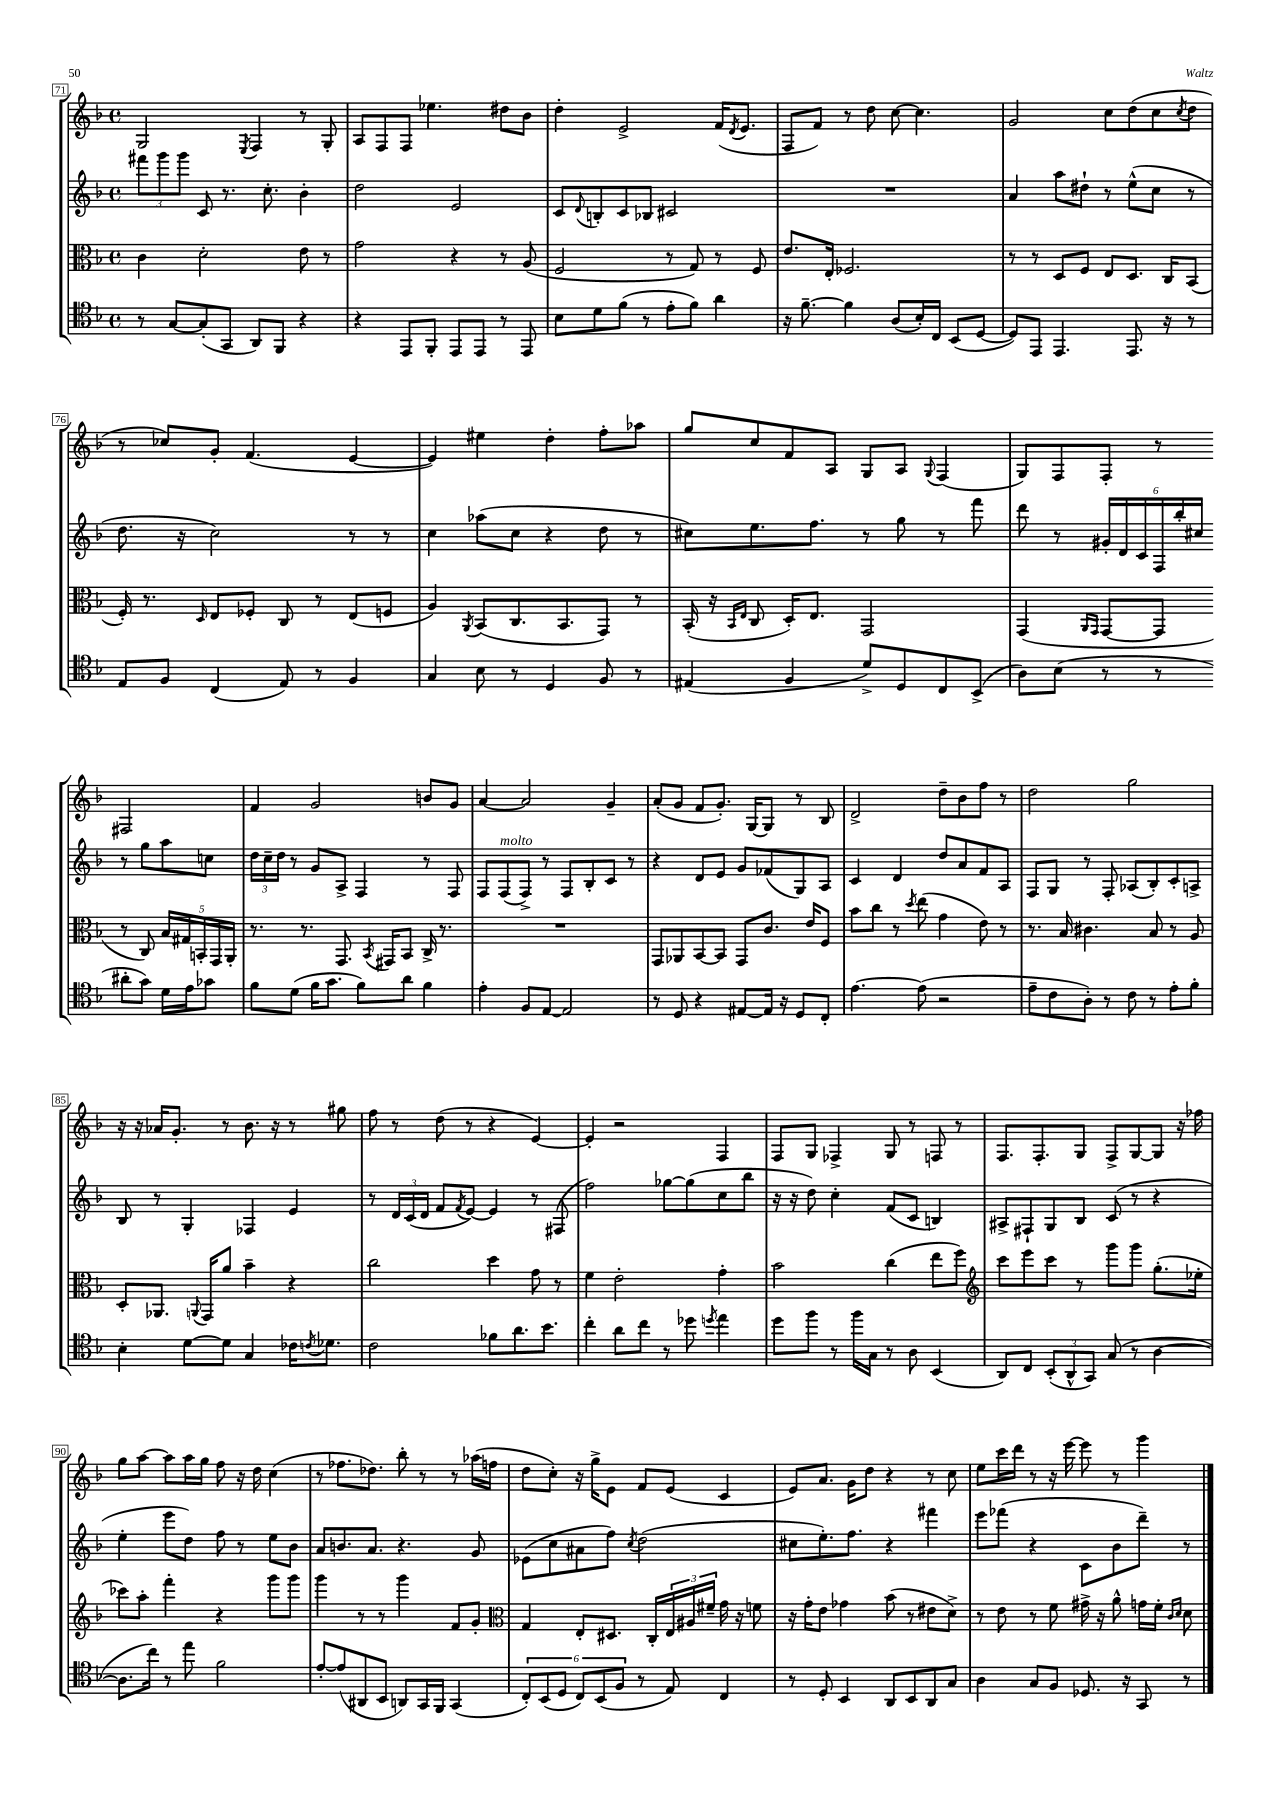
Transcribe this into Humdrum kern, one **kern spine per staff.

**kern	**kern	**kern	**kern
*staff4	*staff3	*staff2	*staff1
*clefC4	*clefC3	*clefG2	*clefG2
*k[b-]	*k[b-]	*k[b-]	*k[b-]
*M4/4	*M4/4	*M4/4	*M4/4
*met(c)	*met(c)	*met(c)	*met(c)
8r	4c\	12fff#\L	2G/
.	.	12ggg\	.
[8G/L	.	.	.
.	.	12ggg\J	.
(8G'/]	2d'\	8c/	.
8GG/J	.	8.r	.
.	.	.	8qE/
8AA/L)	.	.	4F/
.	.	8.cc'\	.
8FF/J	.	.	.
4r	8e\	4b-'\	8r
.	8r	.	8G'/
=	=	=	=
4r	2g\	2dd\	8A/L
.	.	.	8F/
8EE/L	.	.	8F/J
8FF'/J	.	.	4.ee-\
8EE/L	4r	2e/	.
8EE/J	.	.	.
8r	8r	.	8dd#\L
8EE/	(8A/	.	8b-\J
=	=	=	=
8B-\L	2F/	8c/L	4dd'\
.	.	8qqd/	.
8d\	.	8B'/	.
(8f\J	.	8c/	2e^/
8r	.	8B-/J	.
8e'\L	8r	2c#/	.
8f\J)	8G/)	.	.
4a\	8r	.	(16f/LK
.	.	.	8qd/
.	.	.	8.e/J
.	8F/	.	.
=	=	=	=
16r	8.e/L	1r	8F/L
[8.f~\	.	.	.
.	.	.	8f/J)
.	16E'/Jk	.	.
4f\]	2.F-/	.	8r
.	.	.	8dd\
(8A/L	.	.	[8cc\
16B-'/L)	.	.	4.cc\]
16C/JJ	.	.	.
(8BB-/L	.	.	.
[8D/J	.	.	.
=	=	=	=
8D/]L)	8r	4a/	2g/
8EE/J	8r	.	.
4.EE/	8D/L	8aa\L	.
.	8F/J	8dd#`\J	.
.	8E/L	8r	8cc\L
8.EE/	8.D/J	(8ee^^\L	(8dd\
.	.	8cc\J	8cc\
16r	16C/LK	.	.
.	.	.	8qcc/
8r	(8BB-/J	8r	8dd\J
=	=	=	=
8E/L	16F'/)	8.dd\	8r
.	8.r	.	.
8F/J	.	.	8cc-/L)
.	.	16r	.
.	16qqD/	.	.
(4C/	8E/L	2cc\)	8g'/J
.	8F-'/J	.	(4.f/
8E/)	8C/	.	.
8r	8r	.	.
4F/	(8E/L	8r	[4e/
.	8F/J	8r	.
=	=	=	=
4G/	4A/)	4cc\	4e/])
.	8qAA/	.	.
8B-\	(8BB-/L	(8aa-\L	4ee#\
8r	8.C/	8cc\J	.
4D/	.	4r	4dd'\
.	8.BB-/	.	.
8F/	8GG/J)	8dd\	8ff'\L
8r	8r	8r	8aa-\J
=	=	=	=
(4E#/	(16BB-'/	8cc#\L)	8gg/L
.	16r	.	.
.	16qqBB-/LL	.	.
.	16qqE/JJ	.	.
.	8C/	8.ee\	8cc/
4F/	16D'/LK)	.	8f/
.	8.E/J	8.ff\J	.
.	.	.	8A/J
8d^/L)	2GG/	8r	8G/L
8D/	.	8gg\	8A/J
.	.	.	8qqG/
8C/	.	8r	(4F/
(8BB-^/J	.	8fff\	.
=	=	=	=
8A\L)	(4GG/	8ddd\	8G/L)
(8B-\J	.	8r	8F/
.	16qqAA/LL	.	.
.	16qqGG/JJ	.	.
8r	[8GG/L	24g#'/LL	8F'/J
.	.	24d/	.
.	.	24c/	.
8r	8GG/]J	24F/	8r
.	.	24bb-'/	.
.	.	24cc#/JJ	.
8a#'\L	8r	8r	2F#/
8g\J)	8C/)	8gg\L	.
16d\LL	20B-/LL	8aa\	.
.	20G#/	.	.
16e\J	.	.	.
.	20BB'/	.	.
8g-\J	.	8cc\J	.
.	20GG/	.	.
.	20AA'/JJ	.	.
=	=	=	=
8f\L	8.r	24dd\LL	4f/
.	.	24cc~\	.
.	.	24dd\JJ	.
(8d\J	.	8r	.
.	8.r	.	.
16f\LK	.	8g/L	2g/
8.g\J	.	.	.
.	8.GG/	8A^/J	.
8f\L)	.	4F/	.
.	8qBB-/	.	.
.	16GG#/LK	.	.
8a\J	8BB-/J	.	.
4f\	16C^/	8r	8b/L
.	8.r	.	.
.	.	8F/	8g/J
=	=	=	=
4e'\	1r	8F/L	[4a/
.	.	(8F/	.
8F/L	.	8F^/J)	2a/]
[8E/J	.	8r	.
2E/]	.	8F/L	.
.	.	8B-'/	.
.	.	8c/J	4g~/
.	.	8r	.
=	=	=	=
8r	8GG/L	4r	(8a'/L
8D/	8AA-/	.	8g/J
4r	[8BB-/	8d/L	8f/L
.	8BB-/]J	8e/J	8.g'/J)
[8E#/L	8GG/L	8g/L	.
.	.	.	[16G/LK
16E#/]Jk	8.c/J	(8f-/	8G/]J
16r	.	.	.
8D/L	.	8G/)	8r
.	16e/LK	.	.
8C'/J	8F/J	8A/J	8B-/
=	=	=	=
[4.e\	8b-\L	4c/	2d^/
.	8cc\J	.	.
.	8r	4d/	.
.	8qdd/	.	.
(8e\]	(8ee\	.	.
2r	4g\	8dd/L	8dd~\L
.	.	8a/	8b-\
.	8e\)	8f/	8ff\J
.	8r	8A/J	8r
=	=	=	=
8e~\L	8.r	8F/L	2dd\
8c\	.	8G/J	.
.	16B-/	.	.
8A'\J)	4.c#\	8r	.
8r	.	8F'/	.
8c\	.	(8A-/L	2gg\
8r	8B-/	8B-'/)	.
8e'\L	8r	8c'/	.
8f'\J	8A/	8A^/J	.
=	=	=	=
4B-'\	8D'/L	8B-/	16r
.	.	.	16r
.	8.AA-/J	8r	16a-/LK
.	.	.	8.g'/J
[8d\L	.	4G'/	.
.	8qqAA/	.	.
.	16GG/LK	.	.
8d\]J	8a/J	.	8r
4G/	4b-~\	4F-/	8.b-\
.	.	.	16r
16c-\LK	4r	4e/	8r
8qc/	.	.	.
8.d-\J	.	.	.
.	.	.	8gg#\
=	=	=	=
2c\	2cc\	8r	8ff\
.	.	24d/LL	8r
.	.	(24c/	.
.	.	24d/JJ	.
.	.	8f/L	(8dd\
.	.	8qf/	.
.	.	[8e/J)	8r
8f-\L	4dd\	4e/]	4r
8.a\	.	.	.
.	8g\	8r	[4e/)
8.b-\J	.	.	.
.	8r	(8F#/	.
=	=	=	=
4cc'\	4f\	2ff\)	4e'/]
8a\L	2e'\	.	2r
8cc\J	.	.	.
8r	.	[8gg-\L	.
8dd-\	.	(8gg-\]	.
8qdd/	.	.	.
4ee\	4g'\	8cc\	4F/
.	.	8bb-\J	.
=	=	=	=
8dd\L	2b-\	16r	8F/L
.	.	16r	.
8ff\J	.	8dd\)	8G/J
8r	.	4cc'\	4F-^/
16ff\LL	.	.	.
16G\JJ	.	.	.
8r	(4cc\	(8f/L	8G/
8A\	.	8c/J	8r
(4BB-/	8ee\L	4B/)	8F/
.	8ff\J)	.	8r
=	=	=	=
*	*clefG2	*	*
8AA/L)	8ccc\L	8A#^/L	8.F/L
8C/J	8eee\	8F#`/	.
.	.	.	8.F'/
(12BB-'/L	8ccc\J	8G/	.
12AA^^/	.	.	.
.	8r	8B-/J	8G/J
12GG/J)	.	.	.
(8G/	8ggg\L	(8c/	8F^/L
8r	8ggg\J	8r	[8G/
[4A\	(8.gg'\L	4r	8G/]J
.	.	.	16r
.	16ee-'\Jk	.	16ff-\
=	=	=	=
8.A\]L	8ccc-\L)	4ee'\	8gg\L
.	8aa'\J	.	[8aa\J
16cc\Jk)	.	.	.
8r	4fff'\	8eee\L	8aa\]L
8ee\	.	8dd\J)	16aa\L
.	.	.	16gg\JJ
2f\	4r	8ff\	8ff\
.	.	8r	16r
.	.	.	16dd\
.	8ggg\L	8ee\L	(4cc\
.	8ggg\J	8b-\J	.
=	=	=	=
[8e'/L	4ggg\	8a/L	8r
(8e/]	.	8.b/	8.ff-\L
8AA#/	8r	.	.
.	.	8.a/J	8.dd-\J)
8BB-/J	8r	.	.
8AA/L)	4ggg\	4.r	8bb-'\
16GG/L	.	.	8r
16FF/JJ	.	.	.
(4GG/	8f/L	.	8r
.	8g'/J	8g/	(16aa-\LL
.	.	.	16ff\JJ
=	=	=	=
*	*clefC3	*	*
12C'/L)	4G/	(8e-\L	8dd\L
(12BB-/	.	.	.
.	.	8cc\	8cc'\J)
12D/J	.	.	.
12C/L)	8E'/L	8a#\	16r
.	.	.	16gg^\LK
(12BB-/	.	.	.
.	8.D#/J	8ff\J)	8e\J
12F/J	.	.	.
.	.	8qcc/	.
8r	.	(2dd\	8f/L
.	16C'/LL	.	.
8E/)	24E/	.	(8e/J
.	24A#/	.	.
.	24f#~/JJ	.	.
4C/	16g\	.	4c/
.	16r	.	.
.	8f\	.	.
=	=	=	=
8r	16r	8cc#\L	8e/L)
.	16g'\LK	.	.
8D'/	8e\J	8.ee'\)	8.a/J
4BB-/	4g-\	.	.
.	.	8.ff\J	16g\LK
.	.	.	8dd\J
8AA/L	(8b-\	4r	4r
8BB-/	8r	.	.
8AA/	8e#\L	4fff#\	8r
8G/J	8d^\J)	.	8cc\
=	=	=	=
4A\	8r	8eee\L	8ee\L
.	8e\	(8fff-\J	16ccc\L
.	.	.	16ddd\JJ
8G/L	8r	4r	8r
8F/J	8f\	.	16r
.	.	.	[16eee\
8.D-/	16g#^\	8c\L	8eee\]
.	16r	.	.
.	8a^^\	8b-\	8r
16r	.	.	.
8GG/	16g\LL	8ddd~\J)	4ggg\
.	16f'\JJ	.	.
.	16qqc/LL	.	.
.	16qqd/JJ	.	.
8r	8d\	8r	.
==	==	==	==
*-	*-	*-	*-
